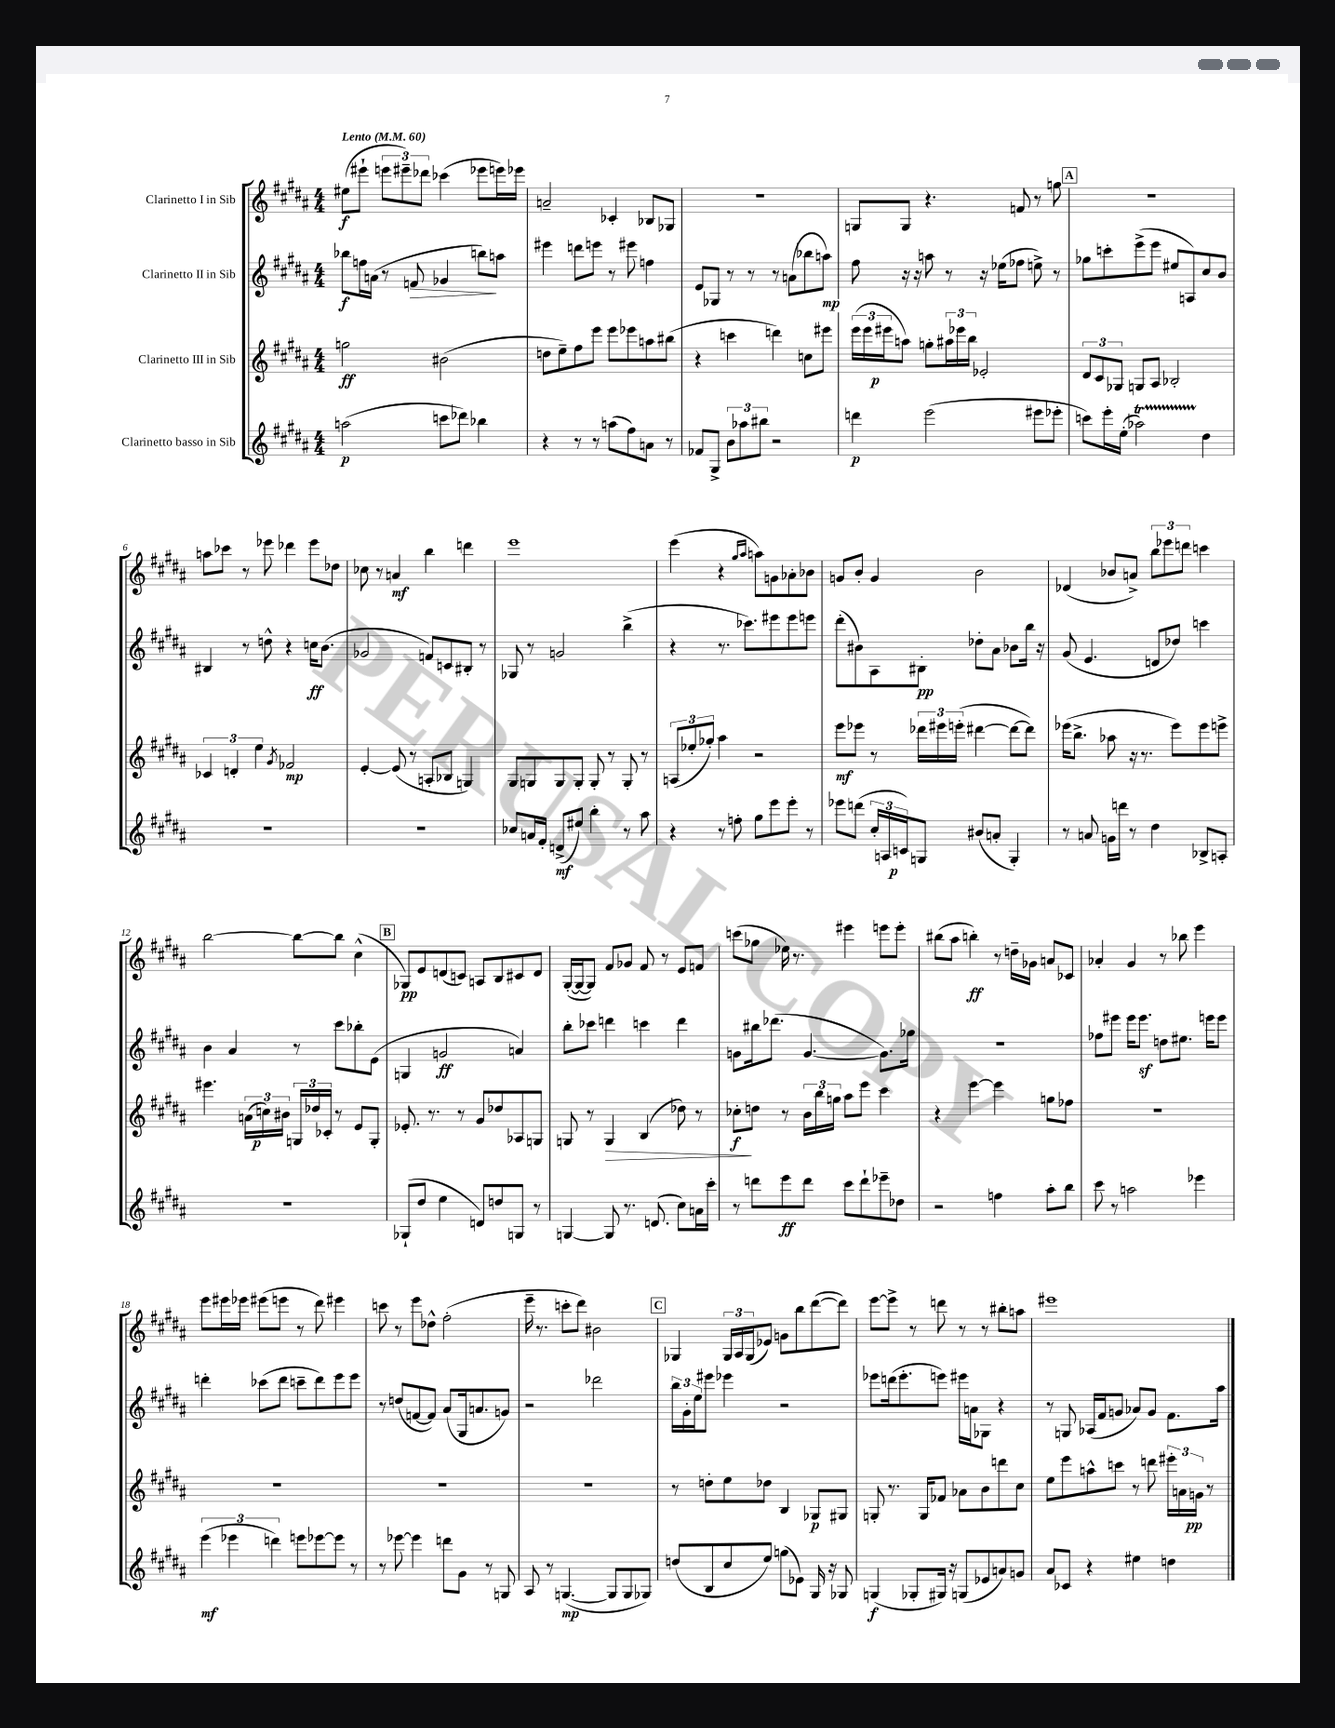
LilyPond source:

<<
\new StaffGroup <<
\new Staff = "s0" \with { instrumentName = "Clarinetto I in Sib" } {
    \clef treble \key b \major \numericTimeSignature \time 4/4 \tempo "Lento" 4 = 60
    eis''8\f( eis'''8-! \tuplet 3/2 { e'''8 eis'''8--) des'''8 } ces'''4( ees'''8 e'''16) ees'''16 |
    a'2-- ces'4-. bes8 ges8 |
    R1 |
    g8 g8 r4. f'8 r8 g''8 |
    \mark \markup { \box "A" } R1 |
    a''8 ces'''8 r8 ees'''8 des'''4 ees'''8 des''8 |
    ces''8 r8 a'4\mf b''4 d'''4 |
    e'''1 |
    e'''4( r4 \grace { gis''16 ais''16 } a''8) g'8 aes'8-. bes'8 |
    g'8 b'8-. g'4 b'2 |
    des'4( bes'8 a'8->) \tuplet 3/2 { b''8 ees'''8 d'''8 } c'''4 |
    b''2~ b''8~ b''8 cis''4-^( |
    \mark \markup { \box "B" } ges8\pp) e'8 d'8( c'8) a8 b8 cis'8 d'8 |
    gis16~-.( gis16~ gis8) fis'8 ges'8 fis'8 r8 e'8 f'8 |
    c'''8( ges''8 ees''16) r8. eis'''4 e'''8 e'''8-. |
    bis''8( ais''8 b''4-.\ff) r8 d''16-- ges'16 a'8 ces'8 |
    aes'4-. gis'4 r8 bes''8 e'''4 |
    e'''8 eis'''16 ees'''16 eis'''8( e'''8 r8 dis'''8) eis'''4 |
    c'''8 r8 e'''8 des''8-^ fis''2-.( |
    e'''16-- r8. c'''8-. dis'''8) bis'2 |
    \mark \markup { \box "C" } ges4 \tuplet 3/2 { ges16 ais16 ges16( } ees'8) g'8 b''8 dis'''8~( dis'''8) |
    e'''8~ e'''8-> r8 d'''8 r8 r8 bis''8-. a''8 |
    eis'''1 \bar "|." |
}
\new Staff = "s1" \with { instrumentName = "Clarinetto II in Sib" } {
    \clef treble \key b \major \numericTimeSignature \time 4/4
    bes''8\f f''16 a'16( r8 f'8\> ges'4 b''8\!) a''8 |
    eis'''4 d'''8 e'''8 r8 eis'''8 f''4 |
    e'8 ges8 r8 r8 r8 a'8( bes''8 a''8\mp) |
    fis''8 r16 r16 a''8 r8 r16 ees''16( fes''8 e''8->) r8 |
    \mark \markup { \box "A" } ges''8 c'''8-. e'''8->( e'''8 eis''8 a8) cis''8 b'8 |
    bis4 r8 d''8-^ r4 c''16\ff b'8.( |
    ges'2 f'8) c'8 bis8-. r8 |
    ges8 r8 g'2 b''4->( |
    r4 r8. ces'''8.) eis'''8 eis'''8 e'''8 |
    dis'''8-.( bis'8) ais8 bis8-.\pp des''8-. ais'8 bes'8 b''16 r16 |
    gis'8( e'4. d'8 des''8) c'''4 |
    b'4 ais'4 r8 cis'''8 bes''8-. e'8( |
    \mark \markup { \box "B" } g4 g'2\ff a'4) |
    b''8-. ces'''8 d'''4 c'''4 d'''4 |
    g'8 bis''16 des'''8.( g'4.~ g'8.) ges''16 |
    R1 |
    fes''8 eis'''8 eis'''16 eis'''8.\sf d''8 eis''8. e'''16 e'''8 |
    d'''4-. ces'''8( d'''8 c'''8-- d'''8) e'''8 e'''8 |
    r8 d''8( f'8~ f'8) ais'8( gis16 a'8. g'8) |
    r2 des'''2 |
    \mark \markup { \box "C" } \tuplet 3/2 { b''16 gis'16-. e''16 } eis'''8 ees'''4 r2 |
    ees'''8 d'''16( ees'''8.-. e'''8) eis'''16 a'16 ges8 r4 |
    r8 g8 aes16( fis'16 g'8 aes'8) g'8 fis'8. ais''16 \bar "|." |
}
\new Staff = "s2" \with { instrumentName = "Clarinetto III in Sib" } {
    \clef treble \key b \major \numericTimeSignature \time 4/4
    g''2\ff bis'2( |
    d''8 e''8--) fis''8 e'''8 e'''8 ees'''8 a''8 bis''8( |
    r4 c'''4 d'''4) c''8 eis'''8 |
    \tuplet 3/2 { e'''16( e'''16 eis'''16\p } a''8) g''8-. \tuplet 3/2 { ais''16 ees'''16 b''16 } ees'2-. |
    \mark \markup { \box "A" } \tuplet 3/2 { dis'8 cis'8 ges8 } g8 ais8 bes2-. |
    \tuplet 3/2 { ces'4 d'4-. e''4 } \acciaccatura { gis'8 } fes'2\mp |
    e'4~-. e'8( r8 a8-. bes8 g4) |
    gis8 g8 g8 g8-. g8-. r8 g8-. r8 |
    \tuplet 3/2 { a8( ees''8-. ges''8-.) } ais''4 r2 |
    e'''8\mf ees'''8 r8 \tuplet 3/2 { des'''16 eis'''16 e'''16-.( } dis'''4~ dis'''8~ dis'''8) |
    ees'''16( b''8.-> aes''8 r16 r8. ees'''8) ees'''8 e'''8-> |
    eis'''4. \tuplet 3/2 { a'16( c''16\p) bis'16 } \tuplet 3/2 { g16 des''16 ces'16-. } r8 e'8 g8-. |
    \mark \markup { \box "B" } ees'8.-. r8. r8 gis'8 des''8 aes8 g8 |
    g8 r8 g4\> b4( des''8) r8 |
    ces''8-.\f\! d''8 r8 \tuplet 3/2 { b'16 b''16 g''16 } ais''8 e'''8 cis'''4 |
    r4 e'''4~ e'''4 g''8 fes''8 |
    R1 |
    R1 |
    R1 |
    R1 |
    \mark \markup { \box "C" } r8 d''8-. e''8 des''8 b4 ges8\p gis8 |
    g8-. r8. g16 fes'8 aes'8 b'8 d'''8 cis''8 |
    e''8 e'''8 a''8-^ c'''8 r8 d'''8 \tuplet 3/2 { eis'''16-. a'16 g'16\pp } r8 \bar "|." |
}
\new Staff = "s3" \with { instrumentName = "Clarinetto basso in Sib" } {
    \clef treble \key b \major \numericTimeSignature \time 4/4
    a''2\p( c'''8 des'''8) bes''4 |
    r4 r8 r8 a''8( fis''8) a'8 r8 |
    fes'8 gis8-> \tuplet 3/2 { b'8 aes''8 bis''8 } r2 |
    d'''4\p e'''2( eis'''8 ees'''8-. |
    \mark \markup { \box "A" } c'''8) e'''16-. e''16-.( aes''2\startTrillSpan) dis''4\stopTrillSpan |
    r1 |
    R1 |
    ces''8 a'16 fis'16-. d'8->\mf( eis''8) b''4-. r8 ais''8 |
    r4 r8 f''8-. gis''8 e'''8 e'''8-. r8 |
    ees'''8 d'''8( \tuplet 3/2 { cis''16-. a16 c'16\p) } g8 bis'8( a'8-. g4-.) |
    r8 a'8 g'16 d'''16 r8 dis''4 bes8-> a8-. |
    R1 |
    \mark \markup { \box "B" } ges8-!( dis''8 e''4 d'8) d''8 g8 r8 |
    g4~ g8 r8. d'8.( cis''8) a'16 cis'''16-. |
    r8 d'''8 e'''8\ff d'''8 cis'''8 d'''8-! ees'''8-- des''8 |
    r2 f''4 ais''8-. b''8 |
    cis'''8 r8 a''2 ees'''4 |
    \tuplet 3/2 { e'''4\mf( ees'''4 d'''4) } e'''8 ees'''8~ ees'''8 r8 |
    r8 ees'''8~ ees'''4 d'''8 gis'8 r8 g8 |
    ais8 r8 g4.~\mp( g8 g8 ges8) |
    \mark \markup { \box "C" } d''8( b8 cis''8 e''8) g''8( ees'8) gis16 r16 ges8 |
    g4\f( ges8-. gis16) r16 g8( ees'8 a'8) g'8 |
    ais'8 ces'8 r4 eis''4 d''4 \bar "|." |
}
>>
>>
